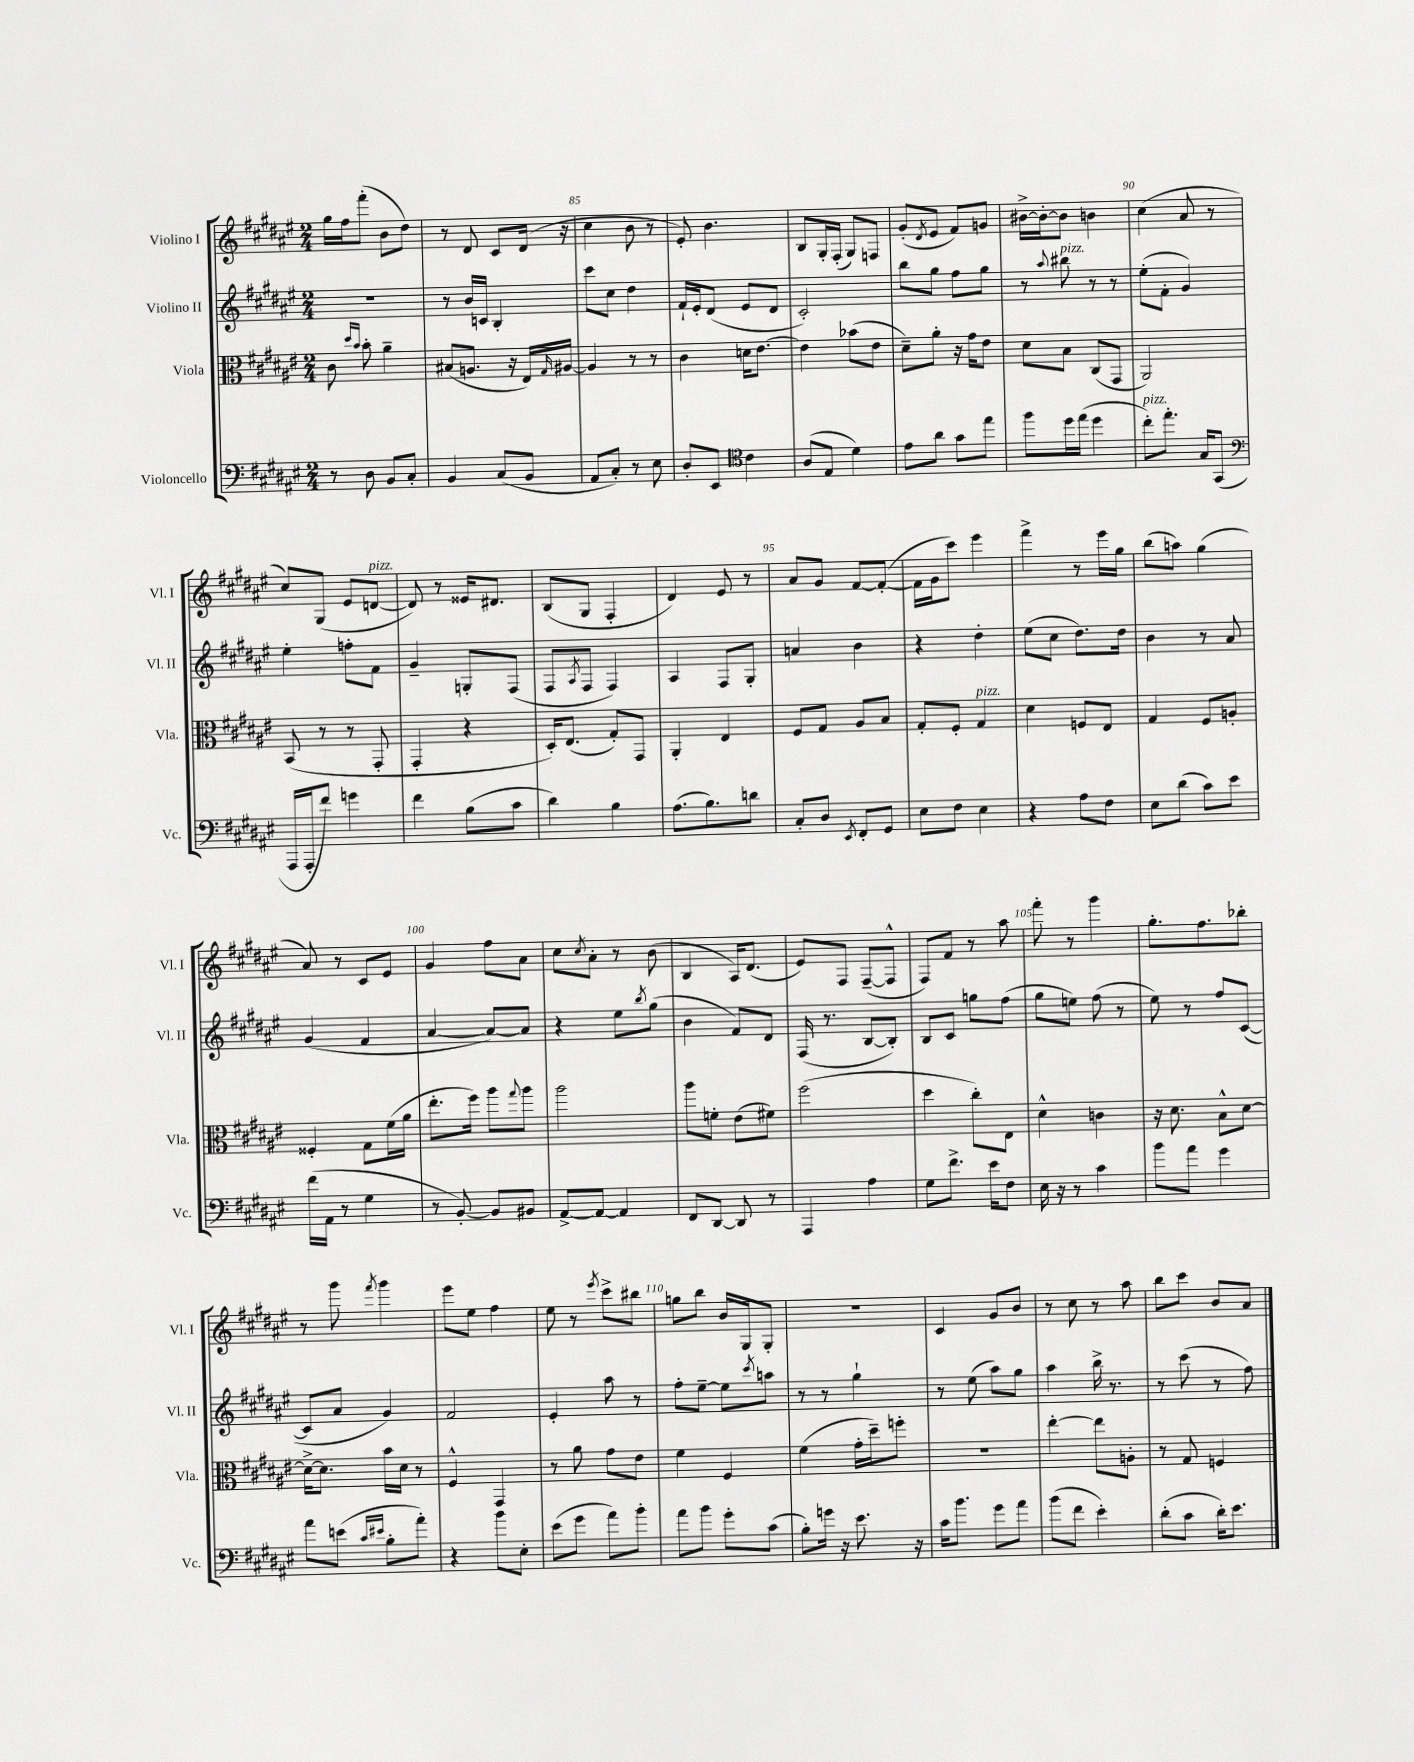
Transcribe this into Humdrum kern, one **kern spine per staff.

**kern	**kern	**kern	**kern
*staff4	*staff3	*staff2	*staff1
*clefF4	*clefC3	*clefG2	*clefG2
*k[f#c#g#d#a#e#]	*k[f#c#g#d#a#e#]	*k[f#c#g#d#a#e#]	*k[f#c#g#d#a#e#]
*M2/4	*M2/4	*M2/4	*M2/4
8r	8c#	2r	16gg#
.	.	.	16ff#
.	16qqdd#	.	.
.	16qqb	.	.
8D#	8b'	.	(8fff#'
8BB	4a#~	.	8b
8C#'	.	.	8dd#)
=	=	=	=
4BB	(8B#	8r	8r
.	8.A	16b	8d#
.	.	16c	.
(8C#	.	4B'	8c#
.	16r	.	.
8BB	16E#)	.	(16d#
.	16qqG#	.	.
.	[16A#	.	16r
=	=	=	=
8AA#	4A#]	8ccc#	4cc#
8C#')	.	8cc#	.
8r	8r	4dd#	8b
8E#	8r	.	8r
=	=	=	=
8D#'	4c#	16f#`	8e#')
.	.	16e#'	.
8EE#	.	(8d#	4.b
*clefC4	*	*	*
4c#	16d	8e#	.
.	[8.e#	.	.
.	.	8d#	.
=	=	=	=
(8A#	4e#]	2c#')	8B
8E#	.	.	16G#'
.	.	.	(16F#'
4d#)	(8b-	.	8G#)
.	8e#	.	8F
=	=	=	=
8e#	8d#~)	8bb	(8g#'
.	.	.	8qd#
8a#	8a#'	8gg#	8e#
8g#	16r	8ff#	8f#)
.	16g#	.	.
8ee#	8e#	8gg#	8g
=	=	=	=
8ff#	8d#	8r	[16b#^
.	.	.	16b#'_
.	.	8qqaa#	.
16dd#	8B	8bb#	8b#]
(16ee#	.	.	.
4dd#	(8C#	8r	4b
.	8GG#	8r	.
=	=	=	=
8cc#')	2AA#)	(8ee#'	(4cc#
8.ee#'	.	8f#'	.
.	.	4g#)	8a#
16G#	.	.	.
(8GG#	.	.	8r
=	=	=	=
*clefF4	*	*	*
16AAA#	(8BB	4ee#'	8cc#)
16AAA#'	.	.	.
8f#)	8r	.	(8G#
4g	8r	8ff'	8e#
.	8GG#'	8f#	[8d
=	=	=	=
4f#	4GG#'	4g#~	8d])
.	.	.	8r
(8B	4r	8G'	16e##
.	.	.	8.d#
8c#	.	(8F#	.
=	=	=	=
4d#)	16D#')	8F#	(8B
.	(8.E#	.	.
.	.	8qA#	.
.	.	8F#	8G#
4B	8G#')	4F#)	4F#'
.	8GG#	.	.
=	=	=	=
(8.A#	4AA#'	4A#	4d#)
8.B)	.	.	.
.	4E#	8F#	8e#
8d	.	8G#'	8r
=	=	=	=
8C#'	8F#	4a	8a#
8D#	8G#	.	8g#
8qEE#	.	.	.
8FF#'	8A#	4b	[8f#
8GG#	8B	.	(8f#'_
=	=	=	=
8E#	8G#'	4r	16f#]
.	.	.	16g#
8F#	8F#'	.	8ccc#)
4E#	4G#	4dd#'	4eee#
=	=	=	=
4r	4d#	(8ee#	4fff#^
.	.	8cc#	.
8A#	8F	8.dd#)	8r
8F#	8E#	.	16eee#
.	.	16dd#	16gg#
=	=	=	=
8E#	4G#	4b	(8bb
(8d#	.	.	8aa)
8c#)	8F#	8r	(4gg#
8e#	8A'	8a#	.
=	=	=	=
(16f#	4F##'	(4g#	8a#)
16AA#	.	.	.
8r	.	.	8r
4G#	8G#	4f#	8c#
.	(16f#	.	8e#
.	16a#	.	.
=	=	=	=
8r	8.ee#'	[4a#	4g#
[8BB')	.	.	.
.	16ff#)	.	.
8BB]	8aa#	8a#_)	8ff#
.	8qqgg#	.	.
8BB#	8aa#	8a#]	8a#
=	=	=	=
[8AA#^	2aa#	4r	8cc#
.	.	.	8qcc#
8AA#_	.	.	8a#'
4AA#]	.	8ee#	8r
.	.	8qbb	.
.	.	(8gg#	(8b
=	=	=	=
8FF#	8aa#	4b	4B
[8DD#	8f'	.	.
8DD#]	(8e#	8f#)	16A#)
.	.	.	(8.d#
8r	8f#)	8d#	.
=	=	=	=
4AAA#	(2ff#	(16F#	8e#)
.	.	8.r	.
.	.	.	8F#
4A#	.	[8B	([8F#~
.	.	8B'])	8F#^^]
=	=	=	=
8G#	4dd#	8B	8F#)
8.f#^	.	8c#	8f#
.	8cc#')	8gg	8r
16e#	.	.	.
8F#	8E#	(8ff#	8aa#
=	=	=	=
16E#	4d#^^	8gg#	8fff#'
16r	.	.	.
8r	.	8ee)	8r
4c#	4c	(8ff#	4ggg#
.	.	8r	.
=	=	=	=
8b	16r	8ee#)	8.gg#'
.	8.d#	.	.
8a#	.	8r	.
.	.	.	8.ff#
4g#	8B^^	8ff#	.
.	[8d#	([8c#	8bb-'
=	=	=	=
8a#	16d#^_	8c#]	8r
.	8.d#]	.	.
(8e	.	8a#	8ggg#
16qqc#	.	.	.
16qqe#	.	.	8qfff#
8B'	16b	4g#)	4ggg#
.	16d#	.	.
8a#')	8r	.	.
=	=	=	=
4r	4F#^^	2f#	8eee#
.	.	.	8ee#
8b	4GG#	.	4ff#
8E#'	.	.	.
=	=	=	=
(8e#	8r	4e#'	8ee#
8g#	8a#	.	8r
.	.	.	8qeee#
8a#)	8g#	8aa#	8ccc#^
8b'	8e#	8r	8bb#
=	=	=	=
8a#	4f#	8ff#'	8gg
8b	.	[8ee#~	8bb
8g#'	4F#	8ee#]	16b
.	.	.	16G#
.	.	8qccc#	.
(8c#	.	8aa	8G#'
=	=	=	=
8B')	(4f#	8r	2r
16g	.	8r	.
16r	.	.	.
8.e#	16g#'	4gg#`	.
.	16dd#~)	.	.
.	8ff'	.	.
16r	.	.	.
=	=	=	=
16c#	2r	8r	4c#
8.b	.	.	.
.	.	(8ee#	.
8g#	.	8aa#)	8g#
8a#	.	8gg#	8b
=	=	=	=
(8b	[4ee#'	4aa#	8r
8f#	.	.	8cc#
4e#')	8ee#]	16bb^	8r
.	.	8.r	.
.	8A'	.	8aa#
=	=	=	=
(8d#'	8r	8r	8bb
8c#	8G#	(8ccc#	8ccc#
16d#')	4F	8r	8b
8.e#	.	.	.
.	.	8ff#)	8a#
==	==	==	==
*-	*-	*-	*-
